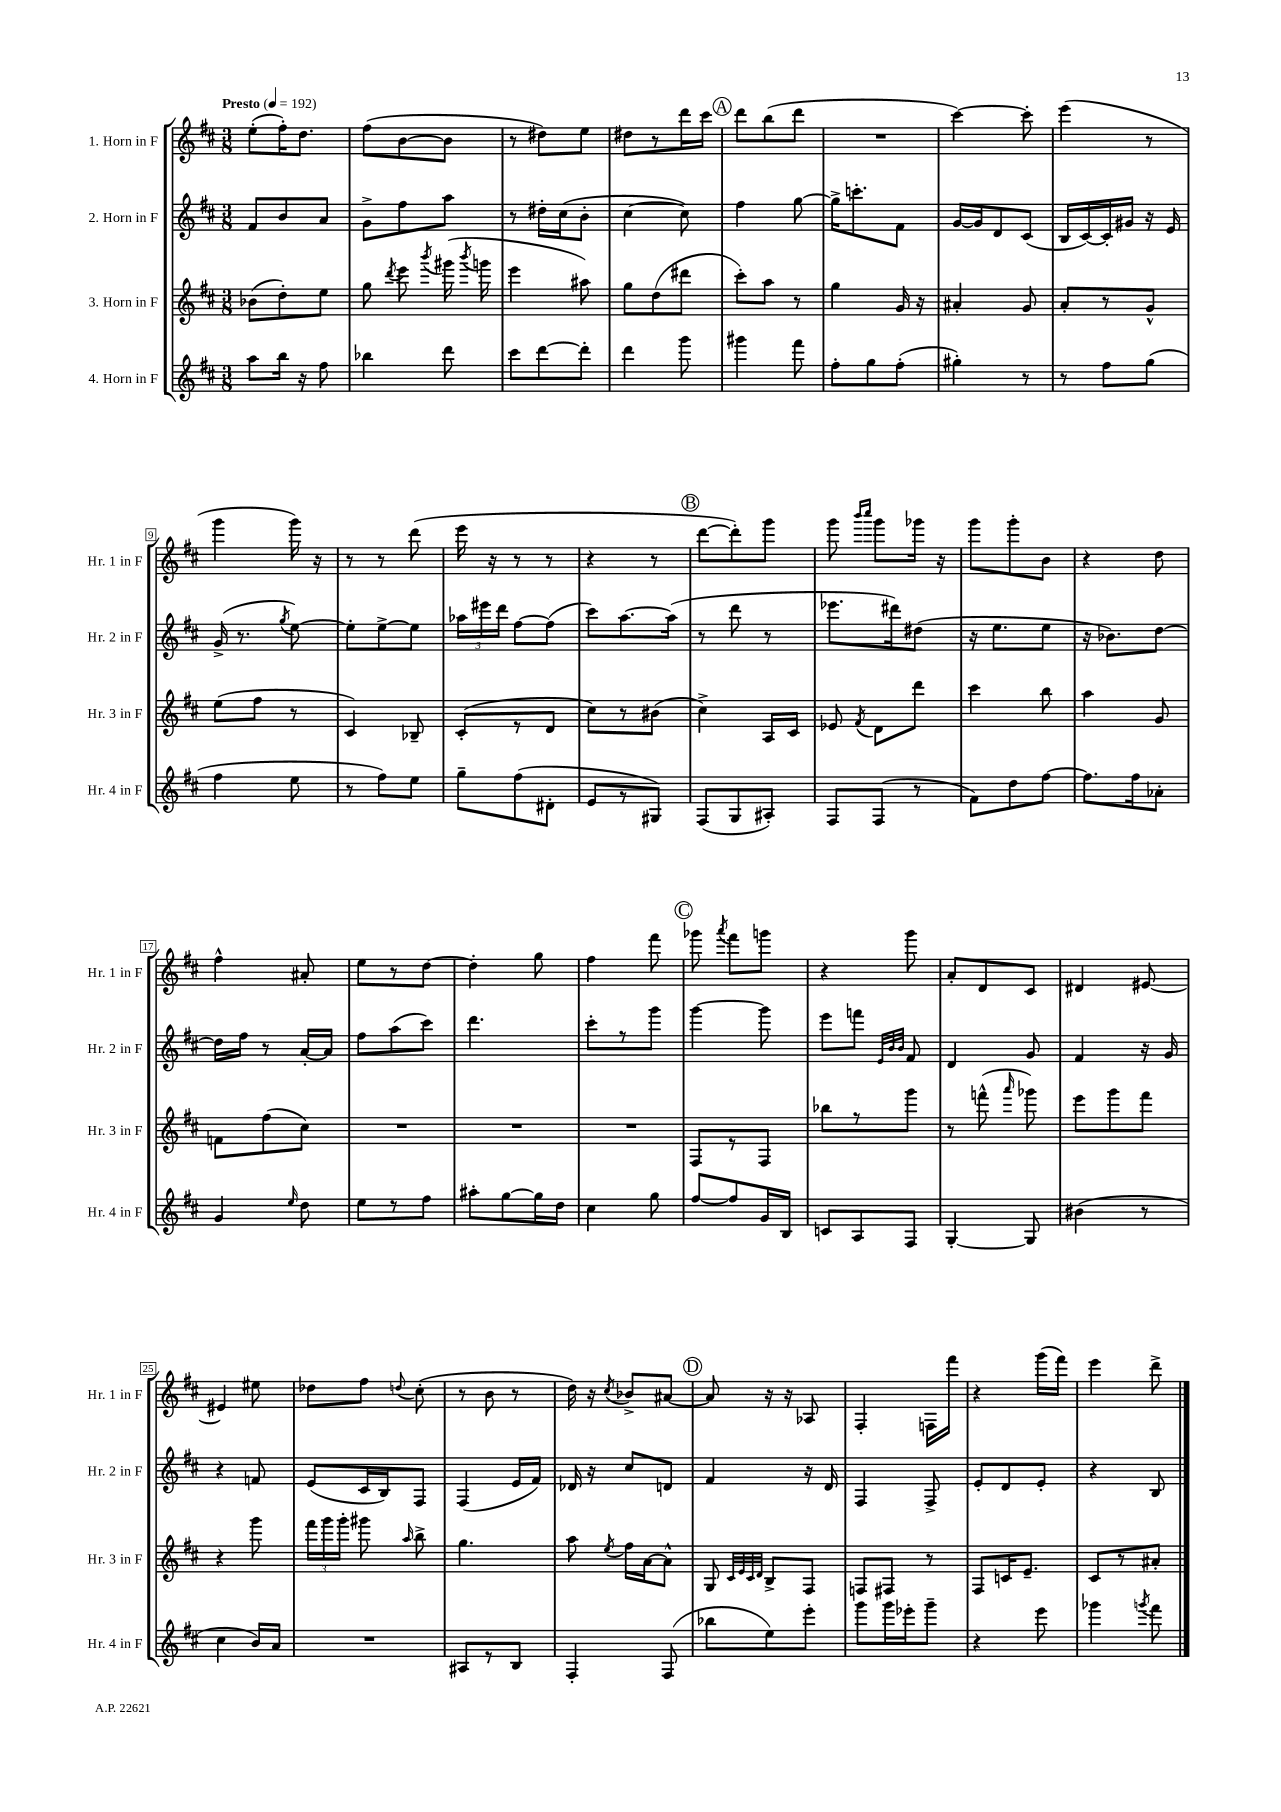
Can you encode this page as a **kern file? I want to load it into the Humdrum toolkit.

**kern	**kern	**kern	**kern
*staff4	*staff3	*staff2	*staff1
*clefG2	*clefG2	*clefG2	*clefG2
*k[f#c#]	*k[f#c#]	*k[f#c#]	*k[f#c#]
*M3/8	*M3/8	*M3/8	*M3/8
*MM192	*MM192	*MM192	*MM192
8aa	(8b-	8f#	(8ee'
16bb	8dd')	8b	16ff#')
16r	.	.	8.dd
8ff#	8ee	8a	.
=	=	=	=
4bb-	8gg	8g^	(8ff#
.	8qddd	.	.
.	8eee	8ff#	[8b
.	8qbbb	.	.
8ddd	(16ggg#	8aa	8b]
.	8qbbb	.	.
.	16ggg	.	.
=	=	=	=
8ccc#	4eee	8r	8r
[8ddd	.	16dd#'	8dd#)
.	.	(16cc#	.
8ddd']	8aa#)	8b'	8ee
=	=	=	=
4ddd	8gg	[4cc#	8dd#
.	(8dd	.	8r
8ggg	8ddd#	8cc#])	16ddd
.	.	.	16ccc#
=	=	=	=
4ggg#	8ccc#')	4ff#	8ddd
.	8aa	.	(8bb
8fff#	8r	[8gg	8ddd
=	=	=	=
8ff#'	4gg	16gg^]	4.r
.	.	8.ccc'	.
8gg	.	.	.
(8ff#'	16g	8f#	.
.	16r	.	.
=	=	=	=
4gg#')	4a#'	[16g	[4ccc#)
.	.	16g]	.
.	.	8d	.
8r	8g	(8c#	8ccc#']
=	=	=	=
8r	8a'	16B	(4eee
.	.	[16c#)	.
8ff#	8r	16c#']	.
.	.	16g#	.
(8gg	8g^^	16r	8r
.	.	16e	.
=	=	=	=
4ff#	(8ee	(16g^	4ggg
.	.	8.r	.
.	8ff#	.	.
.	.	8qgg	.
8ee	8r	[8ee)	16ggg)
.	.	.	16r
=	=	=	=
8r	4c#)	8ee']	8r
8ff#)	.	[8ee^	8r
8ee	8B-~	8ee]	(8ddd
=	=	=	=
8gg~	(8c#'	24aa-	16eee
.	.	24eee#	.
.	.	.	16r
.	.	24ddd	.
(8ff#	8r	[8ff#	8r
8d#'	8d	(8ff#]	8r
=	=	=	=
8e	8cc#)	8ccc#)	4r
8r	8r	[8.aa	.
8G#)	(8b#	.	8r
.	.	(16aa]	.
=	=	=	=
(8F#	4cc#^)	8r	[8ddd
8G	.	8ddd	8ddd'])
8A#')	16A	8r	8ggg
.	16c#	.	.
=	=	=	=
8F#	8e-	8.eee-	8ggg
.	.	.	16qqbbb
.	8qf#	.	16qqcccc#
(8F#	8d	.	8ggg
.	.	16ddd#)	.
8r	8ddd	(8dd#	16ggg-
.	.	.	16r
=	=	=	=
8f#)	4ccc#	16r	8ggg
.	.	8.ee	.
8dd	.	.	8ggg'
[8ff#	8bb	8ee	8b
=	=	=	=
8.ff#]	4aa	16r	4r
.	.	8.b-)	.
16ff#	.	.	.
8a-'	8g	[8dd	8dd
=	=	=	=
4g	8f	16dd]	4ff#^^
.	.	16ff#	.
.	(8ff#	8r	.
16qqee	.	.	.
8dd	8cc#)	[16a'	8a#'
.	.	16a]	.
=	=	=	=
8ee	4.r	8ff#	8ee
8r	.	(8aa	8r
8ff#	.	8ccc#)	[8dd
=	=	=	=
8aa#'	4.r	4.ddd	4dd']
[8gg	.	.	.
16gg]	.	.	8gg
16dd	.	.	.
=	=	=	=
4cc#	4.r	8ccc#'	4ff#
.	.	8r	.
8gg	.	8ggg	8fff#
=	=	=	=
[8ff#	8F#	[4ggg	8ggg-
.	.	.	8qaaa
8ff#]	8r	.	8fff#
16g	8F#	8ggg]	8ggg
16B	.	.	.
=	=	=	=
8c	8bb-	8eee	4r
8A	8r	8fff	.
.	.	32qqe	.
.	.	32qqb	.
.	.	32qqb	.
8F#	8ggg	8f#	8ggg
=	=	=	=
[4G'	8r	4d	8a'
.	(8fff^^	.	8d
.	16qqaaa	.	.
8G]	8ggg-)	8g	8c#
=	=	=	=
(4b#	8eee	4f#	4d#
.	8ggg	.	.
8r	8fff#	16r	[8e#
.	.	16g	.
=	=	=	=
4cc#	4r	4r	4e#]
16b)	8ggg	8f	8ee#
16a	.	.	.
=	=	=	=
4.r	24fff#	(8e	8dd-
.	24ggg	.	.
.	24ggg'	.	.
.	8ggg#	16c#	8ff#
.	.	16B)	.
.	16qqaa	.	8qqdd
.	8bb^	8F#	(8cc#'
=	=	=	=
8A#	4.gg	(4F#	8r
8r	.	.	8b
8B	.	16e	8r
.	.	16f#)	.
=	=	=	=
4F#'	8aa	16d-	16dd)
.	.	16r	16r
.	8qee	.	8qcc#
.	16ff#	8cc#	8b-^
.	[16a	.	.
(8F#	8a^^]	8d	[8a#
=	=	=	=
8bb-	8G	4f#	8a#]
.	32qqc#	.	.
.	32qqe	.	.
.	32qqc#	.	.
.	32qqd	.	.
8ee)	8B^	.	16r
.	.	.	16r
8eee'	8F#	16r	8A-
.	.	16d	.
=	=	=	=
8ggg	8F	4F#	4F#'
16ggg	8F#	.	.
16eee-'	.	.	.
8ggg~	8r	8F#^	16F
.	.	.	16fff#
=	=	=	=
4r	8F#	8e'	4r
.	16c	8d	.
.	8.e~	.	.
8eee	.	8e'	(16ggg
.	.	.	16fff#)
=	=	=	=
4ggg-	8c#	4r	4eee
.	8r	.	.
8qggg	.	.	.
8fff#	8a#'	8B	8ddd^
==	==	==	==
*-	*-	*-	*-
